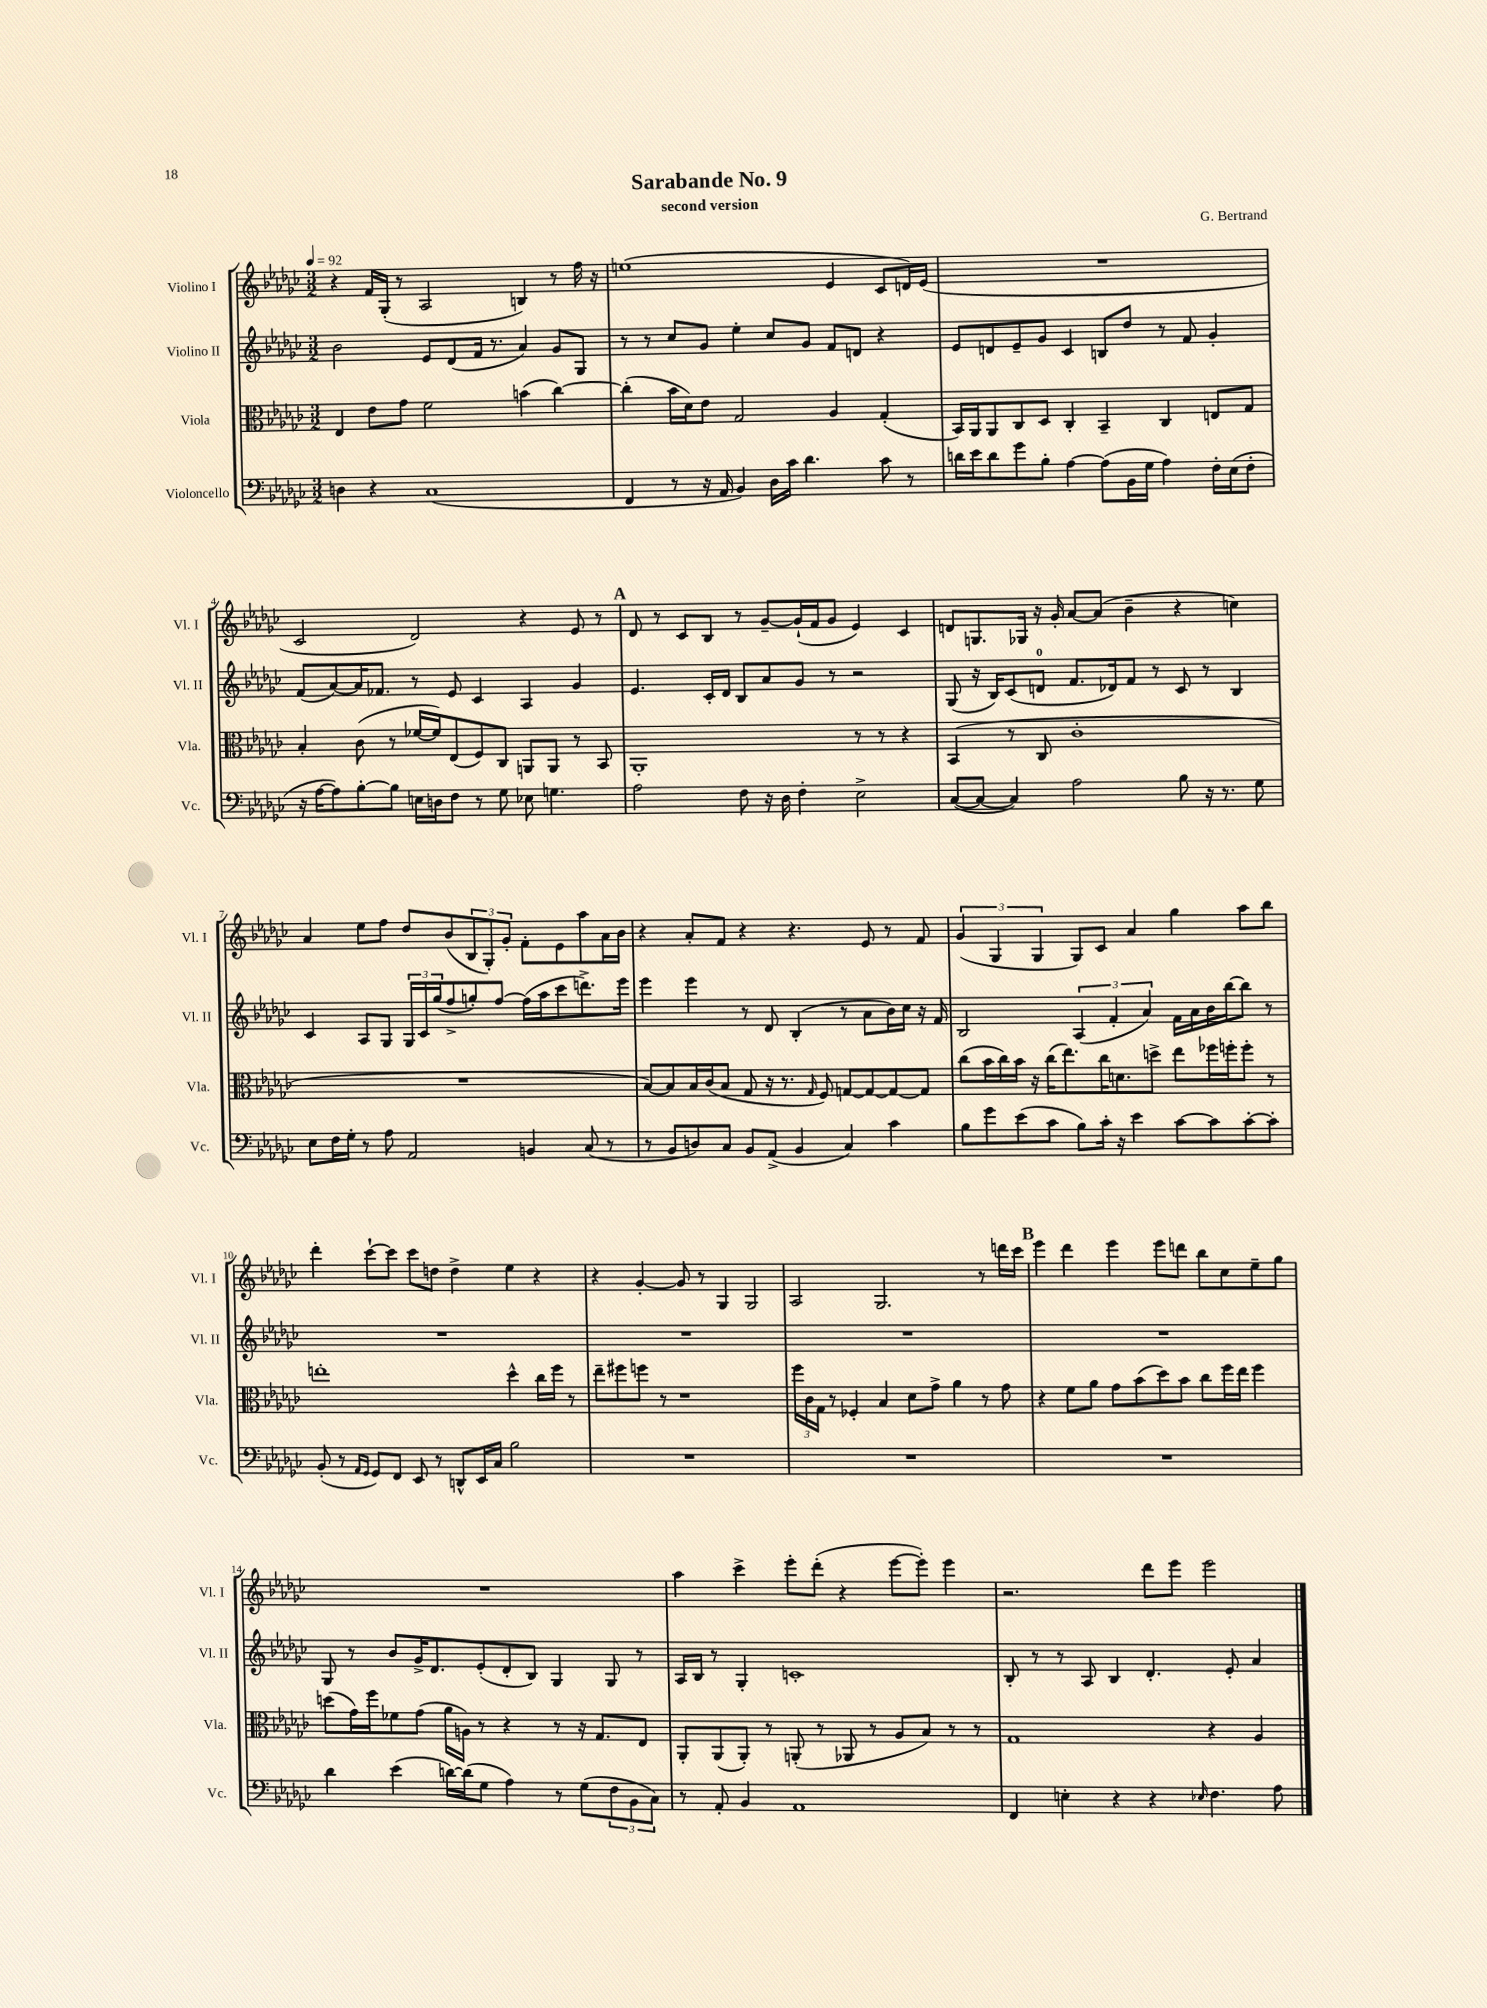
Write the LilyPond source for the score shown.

\header { title = "Sarabande No. 9" composer = "G. Bertrand" subtitle = "second version" }
<<
\new StaffGroup <<
\new Staff = "s0" \with { instrumentName = "Violino I" shortInstrumentName = "Vl. I" } {
    \clef treble \key ges \major \numericTimeSignature \time 3/2 \tempo 4 = 92
    r4 f'16 ges16-.( r8 aes2 b4) r8 f''16 r16 |
    e''1( ees'4 ces'8 d'16) ees'16( |
    R1. |
    ces'2 des'2) r4 ees'8 r8 |
    \mark \markup { \bold "A" } des'8 r8 ces'8 bes8 r8 ges'8~-- ges'16-!( f'16 ges'8 ees'4) ces'4 |
    d'8 g8. ges16 r16 ges'16-. aes'8~ aes'8( bes'4-- r4 c''4) |
    aes'4 ees''8 f''8 des''8 bes'8( \tuplet 3/2 { bes8 ges8-.) ges'8-. } f'8-. ees'8 aes''8 aes'16 bes'16 |
    r4 aes'8-. f'8 r4 r4. ees'8 r8 f'8 |
    \tuplet 3/2 { ges'4( ges4 ges4 } ges8) ces'8 aes'4 ges''4 aes''8 bes''8 |
    des'''4-. ces'''8~-! ces'''8 ces'''8 d''8 d''4-> ees''4 r4 |
    r4 ges'4~-. ges'8 r8 ges4 ges2 |
    aes2 ges2. r8 d'''16 ces'''16 |
    \mark \markup { \bold "B" } ees'''4 des'''4 ees'''4 ees'''8 d'''8 bes''8 ces''8 ees''8-- ges''8 |
    R1. |
    aes''4 ces'''4-> ees'''8-. des'''8-.( r4 ees'''8~ ees'''8-.) ees'''4 |
    r2. des'''8 ees'''8 ees'''2 \bar "|." |
}
\new Staff = "s1" \with { instrumentName = "Violino II" shortInstrumentName = "Vl. II" } {
    \clef treble \key ges \major \numericTimeSignature \time 3/2
    bes'2 ees'8 des'8( f'16 r8. aes'4) ges'8 ges8 |
    r8 r8 ces''8 ges'8 ees''4-. ces''8 ges'8 f'8 d'8 r4 |
    ees'8 d'8 ees'8-- ges'8 ces'4 b8 des''8 r8 f'8 ges'4-. |
    f'8( aes'8~) aes'16 fes'8. r8 ees'8 ces'4 aes4 ges'4 |
    \mark \markup { \bold "A" } ees'4. ces'16-. des'16 bes8 aes'8 ges'8 r8 r2 |
    ges8( r16 bes16) ces'8( d'8-0 f'8. des'16) f'8 r8 ces'8 r8 bes4 |
    ces'4 aes8 ges8 \tuplet 3/2 { ges16 ces'16 ges''16( } f''8-> g''8-.) f''8~ f''16( aes''16 ces'''8 d'''8.->) ees'''16 |
    ees'''4 ees'''4 r8 des'8 bes4-.( r8 aes'8 bes'16) ces''16 r16 f'16 |
    bes2 \tuplet 3/2 { aes4( f'4-. aes'4) } f'16 aes'16 bes'16 bes''16~ bes''8 r8 |
    R1. |
    R1. |
    R1. |
    \mark \markup { \bold "B" } R1. |
    ges8 r8 bes'8 ges'16-> des'8. ees'8-.( des'8-. bes8) ges4 ges8 r8 |
    aes16 bes16 r8 ges4-. c'1-. |
    bes8-. r8 r8 aes8 bes4 des'4.-. ees'8-. aes'4 \bar "|." |
}
\new Staff = "s2" \with { instrumentName = "Viola" shortInstrumentName = "Vla." } {
    \clef alto \key ges \major \numericTimeSignature \time 3/2
    ees4 ees'8 ges'8 f'2 b'4( ces''4~) |
    ces''4-.( bes'16 des'16) ees'8 ges2 aes4 ges4-.( |
    bes,16) aes,16 aes,8 ces8 des8 ces4-. bes,4-- ces4 e8 ges8 |
    bes4-. ces'8( r8 fes'16~ fes'16) ees8( f8) ces8 a,8 a,8 r8 bes,8 |
    \mark \markup { \bold "A" } aes,1-. r8 r8 r4 |
    bes,4( r8 ces8 ces'1-. |
    R1. |
    bes8~) bes8 bes16 ces'16( bes8 ges8 r16 r8. \grace { ges16 } f8) g8~ g8~ g8~ g8 |
    ces''8( bes'16 ces''16) bes'16 r16 ces''16( ees''8.) ces''16 d'8. d''8-> ees''8 fes''16 f''16-. f''8-. r8 |
    e''1-. des''4-^ ces''16 f''16 r8 |
    ees''8-- fis''8 f''8 r8 r1 |
    \tuplet 3/2 { f''16 ces'16 ges16 } r8 fes4-. bes4 des'8 ges'8-> aes'4 r8 ges'8 |
    \mark \markup { \bold "B" } r4 f'8 aes'8 ges'8 bes'8( des''8) bes'8 ces''8 f''16 ees''16 f''4 |
    d''8( ges'16) f''16 fes'8 ges'8( aes'16 a16) r8 r4 r8 r16 ges8. ees8 |
    aes,8-. aes,8( aes,8-.) r8 a,8-.( r8 aes,8 r8 aes8 bes8) r8 r8 |
    ges1 r4 aes4 \bar "|." |
}
\new Staff = "s3" \with { instrumentName = "Violoncello" shortInstrumentName = "Vc." } {
    \clef bass \key ges \major \numericTimeSignature \time 3/2
    d4 r4 ces1( |
    f,4 r8 r16 aes,16 bes,4) des16 ces'16 des'4. ces'8 r8 |
    d'16 ees'16 d'8 ges'8 bes8-. aes4~ aes8( bes,16 ges16 aes4) f16-. ees16( f8-. |
    r16 aes16~ aes8) bes8~-. bes8 e16 d16 f8 r8 ges8 ees8 g4. |
    \mark \markup { \bold "A" } aes2 f8 r16 des16 f4-. ees2-> |
    ces8~( ces8~ ces4) aes2 bes8 r16 r8. ges8 |
    ees8 f16 ges16-. r8 aes8 aes,2 b,4 ces8( r8 |
    r8 bes,8 d8) ces8 bes,8 aes,8->( bes,4 ces4) ces'4 |
    bes8 ges'8 ees'8( ces'8 bes8) ces'16-. r16 ees'4 ces'8~ ces'8 ces'8~-. ces'8-. |
    bes,8-.( r8 \grace { aes,16 ges,16 } ges,8) f,8 ees,8 r8 d,8-^ ees,16 ces16 bes2 |
    R1. |
    R1. |
    \mark \markup { \bold "B" } R1. |
    des'4 ees'4( d'16~) d'16( ges8 aes4) r8 ges8( \tuplet 3/2 { f8 bes,8 ces8) } |
    r8 aes,8-. bes,4 aes,1 |
    f,4 e4-. r4 r4 \grace { ees16 } f4. aes8 \bar "|." |
}
>>
>>
